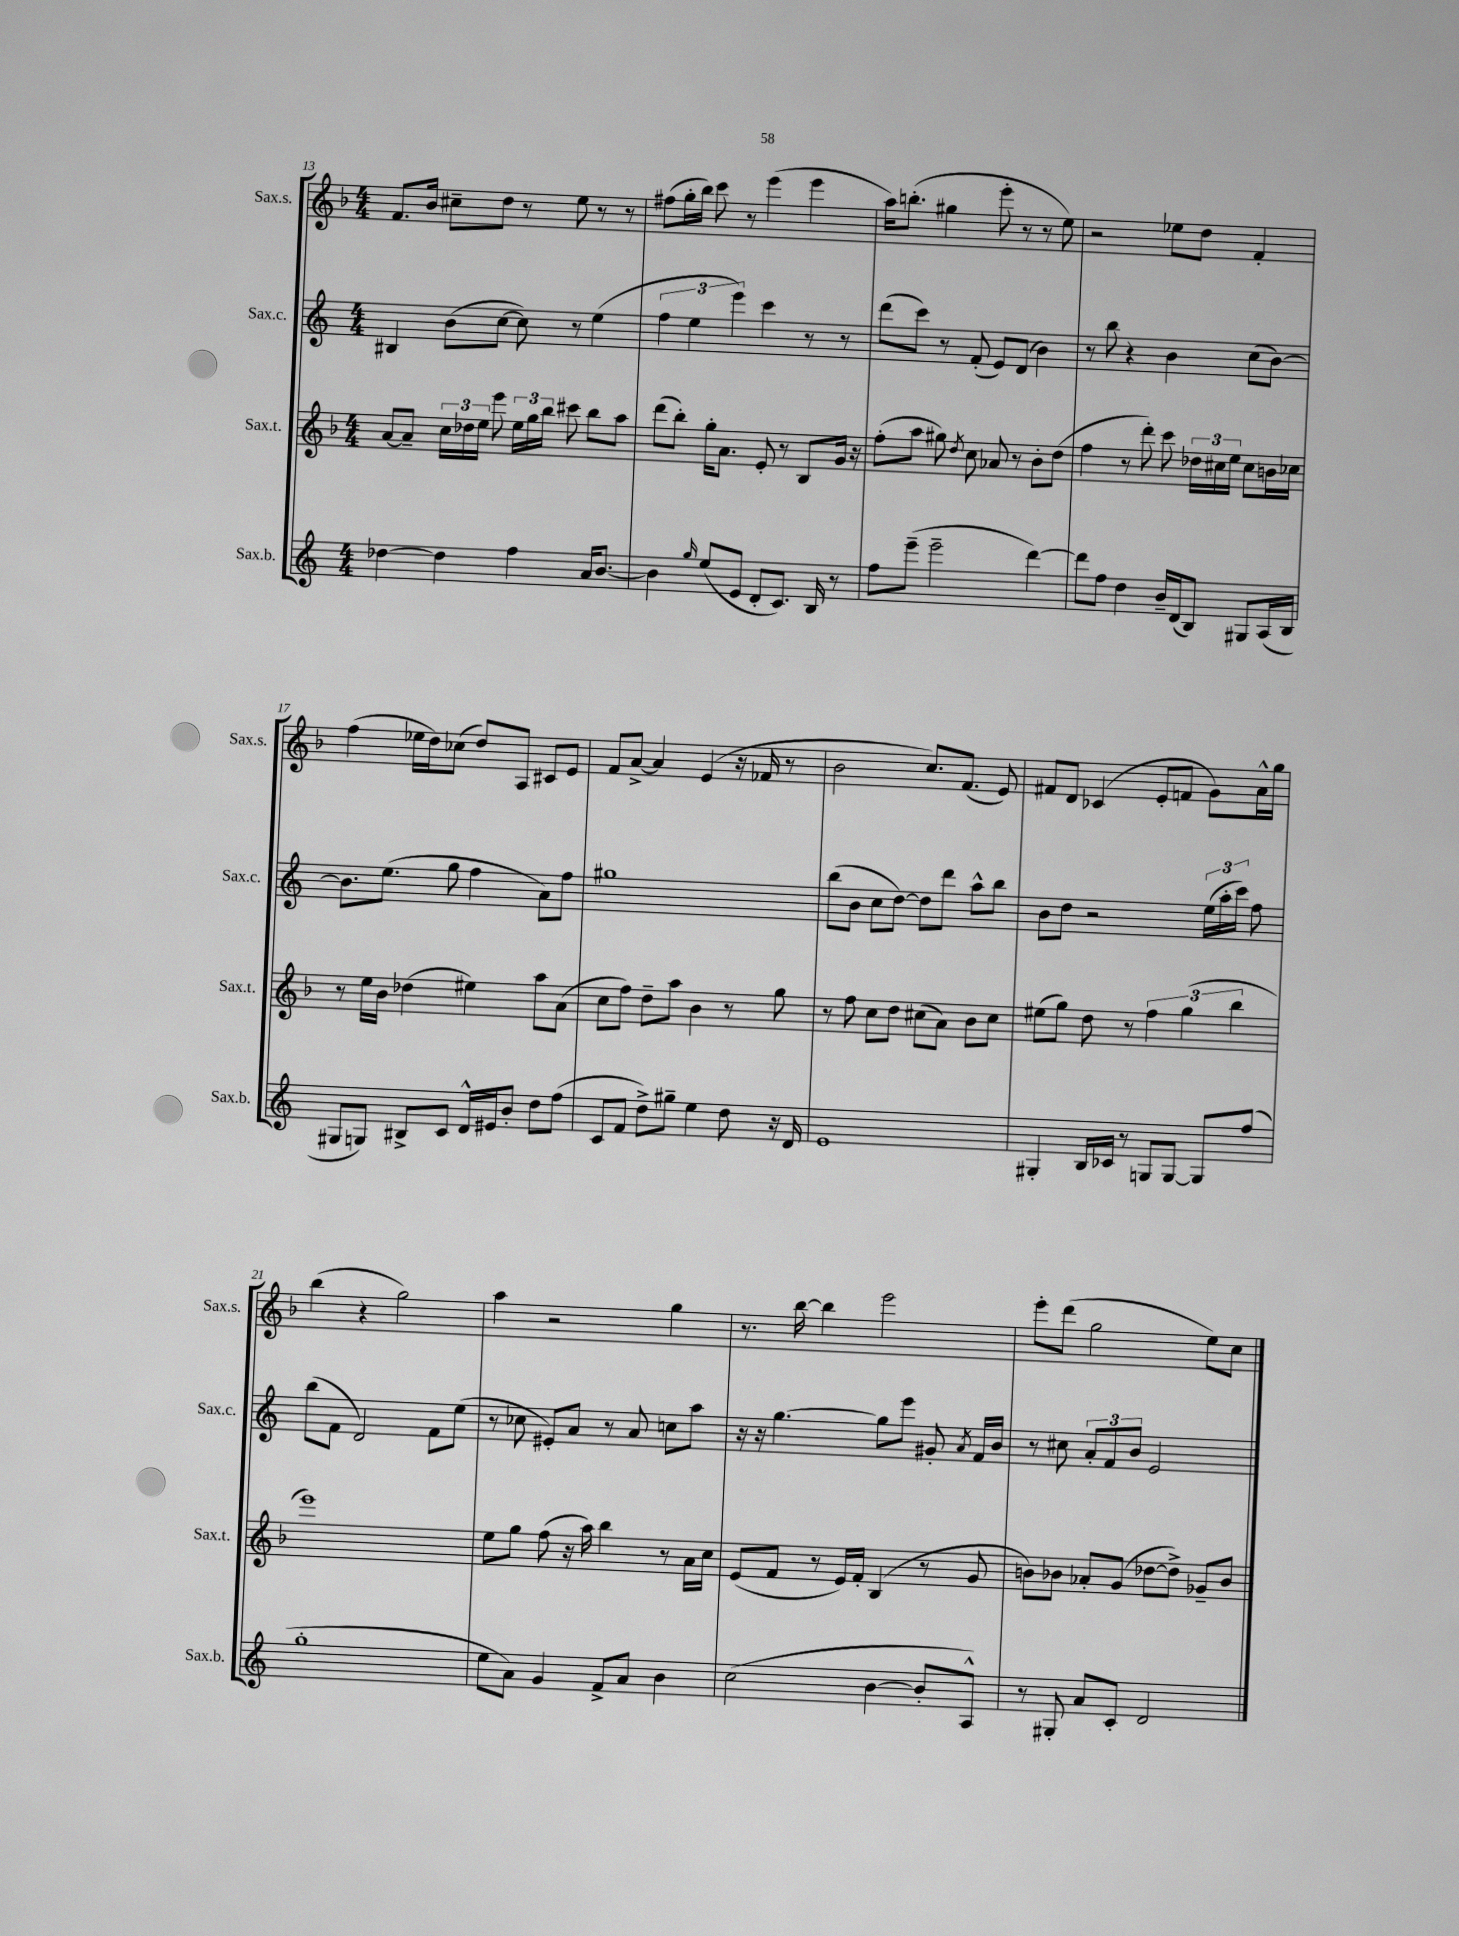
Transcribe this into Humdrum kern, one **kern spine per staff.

**kern	**kern	**kern	**kern
*staff4	*staff3	*staff2	*staff1
*clefG2	*clefG2	*clefG2	*clefG2
*k[]	*k[b-]	*k[]	*k[b-]
*M4/4	*M4/4	*M4/4	*M4/4
[4dd-\	[8a/L	4B#/	8.f/L
.	8a~/]J	.	.
.	.	.	16b-/Jk
4dd-\]	24cc\LL	(8b\L	8cc#~\L
.	24dd-\	.	.
.	24ee\JJ	.	.
.	8eee\	[8cc\J	8dd\J
4ff\	24ee\LL	8cc\])	8r
.	24gg\	.	.
.	24bb-\JJ	.	.
.	8ccc#\	8r	8ee\
16a/LK	8bb-\L	(4ee\	8r
[8.b/J	.	.	.
.	8aa\J	.	8r
=	=	=	=
4b\]	(8ddd\L	6ff\	(8ff#\L
.	8bb-'\J)	.	16gg'\L
.	.	6ee\	.
.	.	.	16bb-\JJ)
16qqgg/	.	.	.
(8ee/L	16gg'\LK	.	8ccc\
.	8.a\J	.	.
.	.	6eee\)	.
8e/J	.	.	8r
8d'/L	8e'/	4ccc\	(4eee\
8.c/J)	8r	.	.
.	8B-/L	8r	4eee\
16B/	.	.	.
8r	16g/Jk	8r	.
.	16r	.	.
=	=	=	=
8ff\L	(8ff'\L	(8ddd\L	16aa\LK)
.	.	.	(8.bb'\J
(8eee~\J	8aa\J	8ccc\J)	.
2eee~\	8gg#\)	8r	4gg#\
.	8qdd/	.	.
.	8cc\	(8f'/	.
.	8a-/	8e/L)	8eee'\
.	8r	(8d/J	8r
[4ddd\)	8b-'\L	4b\)	8r
.	(8dd\J	.	8ee\)
=	=	=	=
8ddd\]L	4ff\	8r	2r
8ff\J	.	8bb\	.
4dd\	8r	4r	.
.	8ddd'\)	.	.
16b~/LL	8ccc\	4b\	8ee-\L
(16d/J	.	.	.
8B/J)	24dd-\LL	.	8dd\J
.	24cc#\	.	.
.	24ee\JJ	.	.
8G#/L	8cc#\L	(8cc\L	4f'/
(16A/L	16b\L	[8b\J)	.
16B/JJ	16cc-\JJ	.	.
=	=	=	=
8G#/L	8r	8.b\]L	(4ff\
8G/J)	16ee\LL	.	.
.	16b-\JJ	(8.ee\J	.
8B#^/L	(4dd-\	.	16ee-\LL
.	.	.	16dd\J)
8c/J	.	8gg\	(8cc-\J
16d^^/LL	4ee#\)	4ff\	8dd/L)
16e#/J	.	.	.
8b'/J	.	.	8A/J
8dd\L	8aa\L	8a\L)	8c#/L
(8ff\J	(8a\J	8ff\J	8e/J
=	=	=	=
8c/L	8cc\L	1gg#	8f/L
8f/J	8ff\J)	.	[8a^/J
8dd^\L)	8dd~\L	.	4a/]
8gg#~\J	8aa\J	.	.
4ee\	4b-\	.	(4e/
8dd\	8r	.	16r
.	.	.	16f-/
16r	8gg\	.	8r
16d/	.	.	.
=	=	=	=
1e	8r	(8bb\L	2b-\
.	8ff\	8b\J	.
.	8cc\L	8cc\L	.
.	8dd\J	[8dd\J)	.
.	(8cc#\L	8dd\]L	8.cc/L)
.	8a\J)	8ddd\J	.
.	.	.	(8.f/J
.	8b-\L	8aa^^\L	.
.	8cc#\J	8bb\J	8e/)
=	=	=	=
4G#'/	(8ee#\L	8b\L	8f#/L
.	8gg\J)	8dd\J	8d/J
16B/LL	8dd\	2r	(4c-/
16c-/JJ	.	.	.
8r	8r	.	.
8G/L	6ff\	.	8e'/L
[8G/J	.	.	8f/J
.	(6gg\	.	.
8G/]L	.	(24ee\LL	8g\L)
.	.	24aa'\	.
.	6bb-\	24ccc\JJ)	.
(8ff/J	.	8ff\	16a^^\L
.	.	.	16gg\JJ
=	=	=	=
1gg'	1eee)	(8bb\L	(4bb-\
.	.	8f\J	.
.	.	2d/)	4r
.	.	.	2gg\)
.	.	8f\L	.
.	.	(8ee\J	.
=	=	=	=
8ee\L	8ee\L	8r	4aa\
8a\J)	8gg\J	8cc-\	.
4g/	(8ff\	8e#'/L)	2r
.	16r	8a/J	.
.	16aa\)	.	.
8f^/L	4bb-\	8r	.
8a/J	.	8a/	.
4b\	8r	8cc\L	4gg\
.	16a\LL	8aa\J	.
.	16cc\JJ	.	.
=	=	=	=
(2cc\	(8e/L	16r	8.r
.	.	16r	.
.	8f/J	[4.gg\	.
.	.	.	[16bb-\
.	8r	.	4bb-\]
.	16e/LL)	.	.
.	16f'/JJ	.	.
[4b\	(4B-/	8gg\]L	2eee\
.	.	8eee\J	.
8b'/]L	8r	8g#'/	.
.	.	8qa/	.
8A^^/J)	8g/	16f/LL	.
.	.	16b/JJ	.
=	=	=	=
8r	8b\L)	8r	8eee'\L
8G#'/	8b-\J	8cc#\	(8ddd\J
8a/L	8a-'/L	12a'/L	2gg\
.	.	12f/	.
8c'/J	(8g/J	.	.
.	.	12b/J	.
2d/	[8dd-\L	2e/	.
.	8dd-^\]J)	.	.
.	8g-~/L	.	8ee\L)
.	8b-/J	.	8cc\J
==	==	==	==
*-	*-	*-	*-
